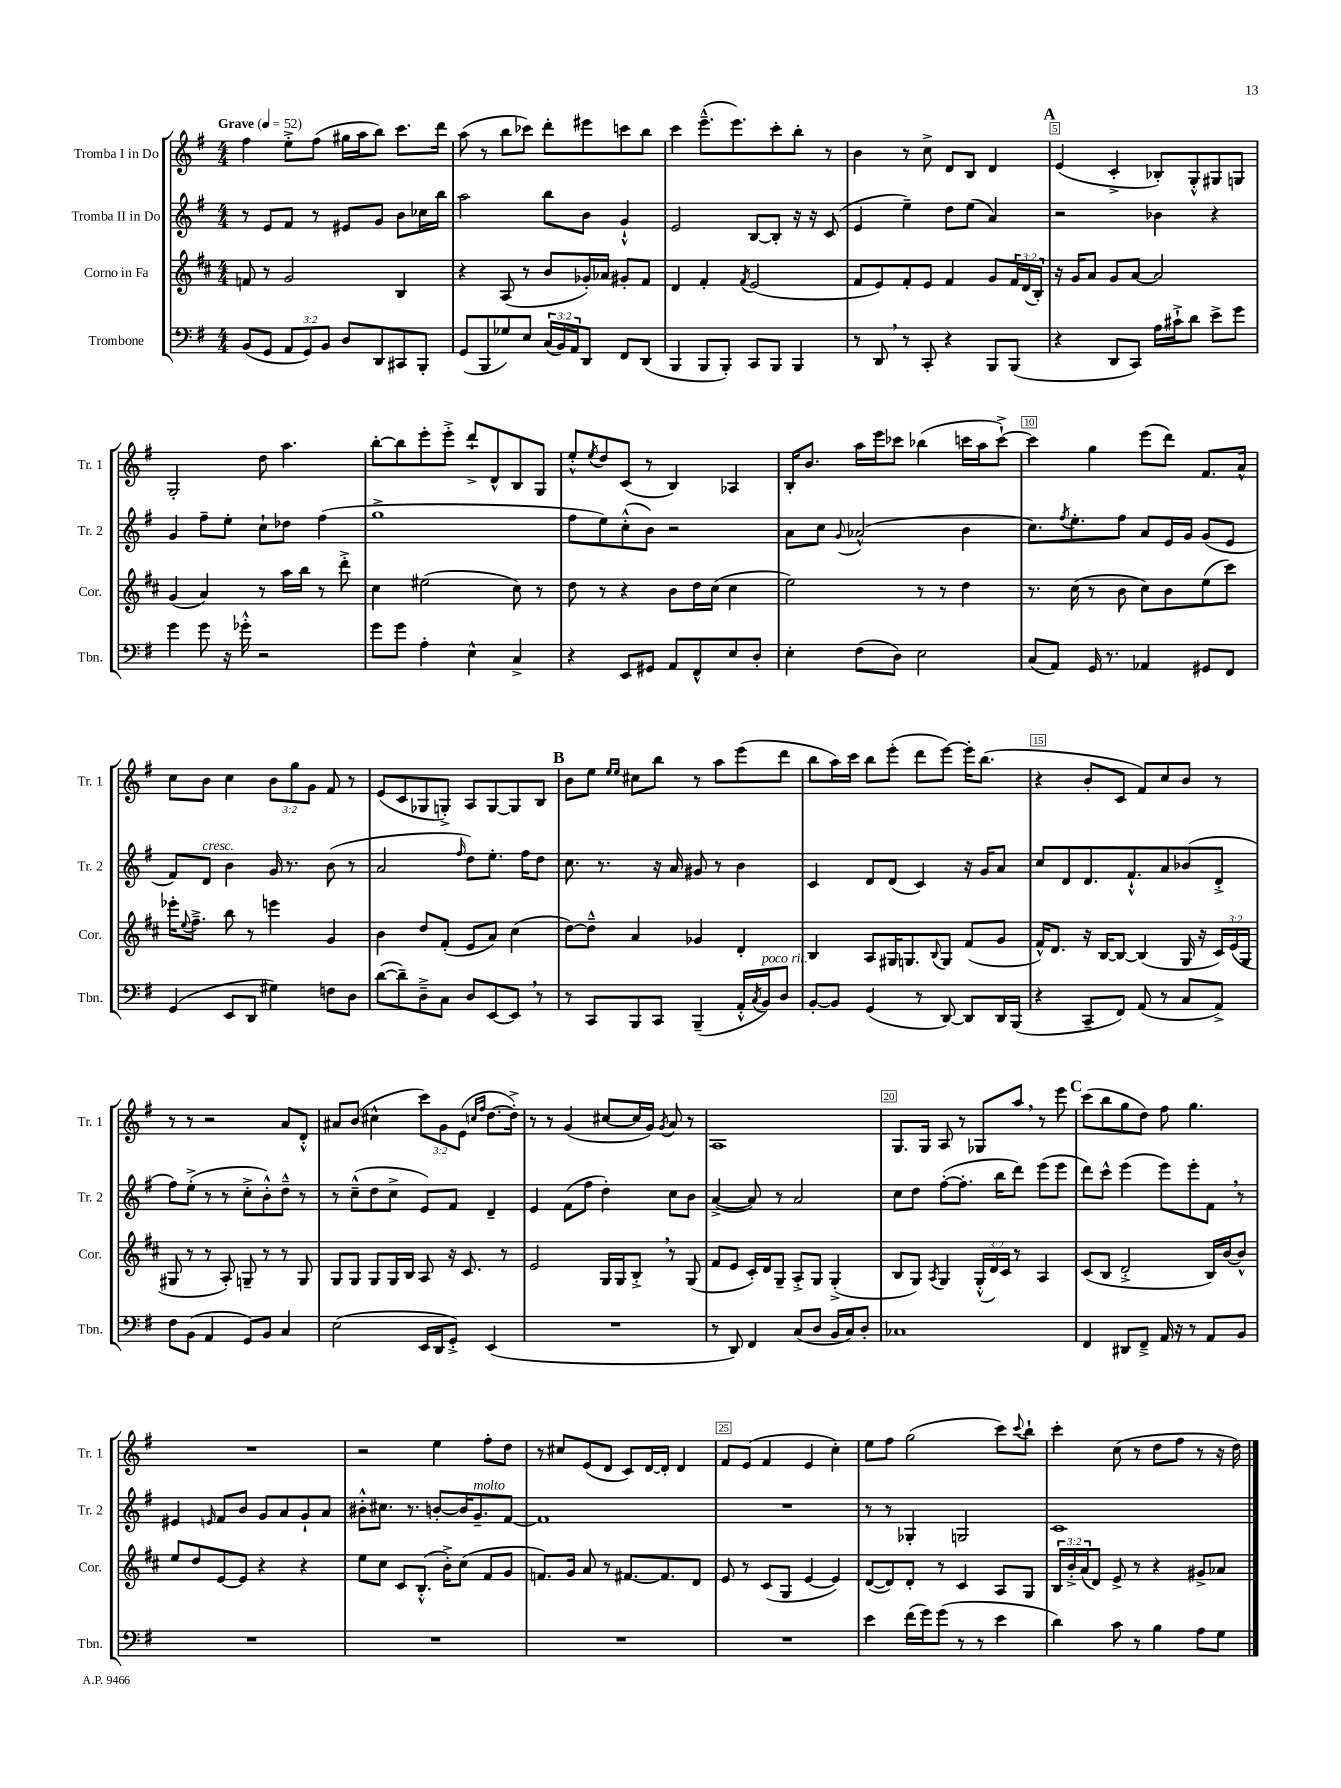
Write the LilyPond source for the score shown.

<<
\new StaffGroup <<
\new Staff = "s0" \with { instrumentName = "Tromba I in Do" shortInstrumentName = "Tr. 1" } {
    \clef treble \key g \major \numericTimeSignature \time 4/4 \override Staff.TupletNumber.text = #tuplet-number::calc-fraction-text \tempo "Grave" 4 = 52
    fis''4 e''8-.-> fis''8( gis''16 a''16 b''8) c'''8. d'''16 |
    a''8( r8 b''8 ces'''8) d'''8-. eis'''8 c'''8 b''8 |
    c'''4 e'''8.---^( e'''8.) c'''8-. b''8-. r8 |
    b'4 r8 c''8-> d'8 b8 d'4 |
    \mark \markup { \bold "A" } e'4( c'4-.-> bes8-.) g8-.-^ gis8 g8 |
    g2-. d''8 a''4. |
    b''8~-. b''8 e'''8-. e'''8-.-> d'''8-!-> d'8-^ b8 g8 |
    e''8-.-^ \acciaccatura { e''8 } d''8 c'8( r8 b4) aes4 |
    b16-. b'8. a''16 e'''16 ces'''8 bes''4( c'''16 a''16 c'''8~-!->) |
    c'''4 g''4 e'''8( d'''8) fis'8. a'16-^ |
    c''8 b'8 c''4 \tuplet 3/2 { b'8 g''8 g'8 } fis'8 r8 |
    e'8( c'8 ges8 g8-.->) a8 g8~ g8 b8 |
    \mark \markup { \bold "B" } b'8 e''8 \grace { e''16 e''16 } cis''8 b''8 r8 a''8 e'''8( d'''8 |
    b''8 a''16) c'''16 b''8 e'''8-.( d'''8 e'''8~) e'''16-. b''8.( |
    r4 b'8-. c'8 fis'8) c''8 b'8 r8 |
    r8 r8 r2 a'8 d'8-.-^ |
    ais'8 b'8( cis''4-^ \tuplet 3/2 { c'''8) g'8 e'8( } \grace { c''16 fis''16 } d''8.~ d''16-.->) |
    r8 r8 g'4( cis''8~ cis''16 g'16) \acciaccatura { g'8 } a'8 r8 |
    a1 |
    g8. g16 a8 r8 ges8 a''8 \breathe r8 e'''8 |
    \mark \markup { \bold "C" } c'''8( b''8 g''8 d''8) fis''8 g''4. |
    R1 |
    r2 e''4 fis''8-. d''8 |
    r8 cis''8 e'8( d'8 c'8) d'16~ d'16-. d'4 |
    fis'8 e'8( fis'4 e'4 c''4-.) |
    e''8 fis''8 g''2( c'''8) \appoggiatura { c'''8 } b''8-! |
    c'''4-. c''8( r8 d''8 fis''8 r8 r16 d''16) \bar "|." |
}
\new Staff = "s1" \with { instrumentName = "Tromba II in Do" shortInstrumentName = "Tr. 2" } {
    \clef treble \key g \major \numericTimeSignature \time 4/4
    r8 e'8 fis'8 r8 eis'8 g'8 b'8 ces''16 b''16 |
    a''2 b''8 b'8 g'4-!-^ |
    e'2 b8~ b8-. r16 r16 c'8( |
    e'4 e''4--) d''8 e''8( a'4) |
    \mark \markup { \bold "A" } r2 bes'4 r4 |
    g'4 fis''8-- e''8-. c''8-! des''8 fis''4( |
    g''1-> |
    fis''8 e''8) c''8-.-^( b'8) r2 |
    a'8 c''8 \appoggiatura { g'8 } aes'2-^( b'4 |
    c''8.) \acciaccatura { fis''8 } e''8.-. fis''8 a'8 e'16 g'16 g'8( e'8 |
    fis'8) d'8^\markup { \italic "cresc." } b'4 g'16 r8. b'8( r8 |
    a'2 \grace { fis''16 } d''8) e''8.-. fis''16 d''8 |
    \mark \markup { \bold "B" } c''8. r8. r16 a'16 gis'8 r8 b'4 |
    c'4 d'8 d'8( c'4) r16 g'16 a'8 |
    c''8 d'8 d'8. fis'8.-!-^ a'8 bes'8( d'8-.-> |
    fis''8) e''8-.->( r8 r8 c''8-.-> b'8-.-^) d''8---^ r8 |
    r8 c''8---^( d''8 c''8-> e'8) fis'8 d'4-- |
    e'4 fis'8( fis''8 d''4-.) c''8 b'8 |
    a'4~->( a'8) r8 a'2 |
    c''8 d''8 fis''8~-.( fis''8.-. b''16 d'''8) e'''8( e'''8 |
    \mark \markup { \bold "C" } d'''8) c'''8-^ e'''4( e'''8) e'''8-. fis'8 \breathe r8 |
    eis'4 \grace { e'16 } fis'8 b'8 g'8 a'8 g'8-! a'8 |
    bis'8-.-^ cis''8. r8. b'8~-. b'16 g'8.--^\markup { \italic "molto" } fis'8~ |
    fis'1 |
    R1 |
    r8 r8 ges4-. g2 |
    c'1 \bar "|." |
}
\new Staff = "s2" \with { instrumentName = "Corno in Fa" shortInstrumentName = "Cor." } {
    \clef treble \key d \major \numericTimeSignature \time 4/4 \override Staff.TupletNumber.text = #tuplet-number::calc-fraction-text
    f'8 r8 g'2 b4 |
    r4 a8( r8 b'8 ges'16-.) aes'16 gis'8-. fis'8 |
    d'4 fis'4-. \acciaccatura { fis'8 } e'2( |
    fis'8 e'8) fis'8-. e'8 fis'4 g'8 \tuplet 3/2 { fis'16 d'16( b16-.) } |
    \mark \markup { \bold "A" } r16 g'16 a'8 g'8 a'8~ a'2 |
    g'4( a'4) r8 a''16 b''16 r8 d'''8-.-> |
    cis''4 eis''2( cis''8) r8 |
    d''8 r8 r4 b'8 d''16 cis''16( cis''4 |
    e''2) r8 r8 d''4 |
    r8. cis''16( r8 b'8 cis''8) b'8 e''8( cis'''8) |
    ees'''16-. \appoggiatura { e''8 } fis''8.---> b''8 r8 e'''4 g'4 |
    b'4 d''8 fis'8-.( e'8 a'8) cis''4( |
    \mark \markup { \bold "B" } d''8~) d''8---^ a'4 ges'4 d'4-. |
    b4 a8 gis16 g8. \appoggiatura { b8 } g8 fis'8( g'8 |
    fis'16-^) d'8. r16 b16~ b8~ b4( g16 r16 \tuplet 3/2 { cis'16) e'16( g16 } |
    gis8 r8 r8 a8-.) g8-- r8 r8 g8 |
    g8 g8 g8 g16 b16 a8 r16 cis'8. r8 |
    e'2 g16 g16 b8-.-> \breathe r8 g8( |
    fis'8 e'8 cis'16-.) d'16 g8-- a8-.-> g8 g4-.->( |
    b8 g8) \acciaccatura { a8 } g4 \tuplet 3/2 { g16-.-^( d'16) cis'16 } r8 a4 |
    \mark \markup { \bold "C" } cis'8( b8 d'2-.-> b16) b'16~ b'8-^ |
    e''8 d''8 e'8~ e'8 r4 r4 |
    e''8 cis''8 cis'8 b8.-.-^( b'16-.->) cis''8( fis'8 g'8 |
    f'8.) g'16 a'8 r8 fis'8.~ fis'8. d'8 |
    e'8 r8 cis'8( g8 e'4~ e'4) |
    d'8~( d'8) d'8-. r8 cis'4 a8 g8 |
    \tuplet 3/2 { b16 b'16-.-> a'16( } d'8) e'8-> r8 r4 gis'8-> aes'8 \bar "|." |
}
\new Staff = "s3" \with { instrumentName = "Trombone" shortInstrumentName = "Tbn." } {
    \clef bass \key g \major \numericTimeSignature \time 4/4 \override Staff.TupletNumber.text = #tuplet-number::calc-fraction-text
    b,8( g,8 \tuplet 3/2 { a,8 g,8) b,8 } d8 d,8 cis,8 b,,8-. |
    g,8( b,,8 ges8) e8 \tuplet 3/2 { c16( b,16) a,16 } d,8 fis,8 d,8( |
    b,,4 b,,8 b,,8-.) c,8 b,,8 b,,4 |
    r8 d,8 \breathe r8 c,8-. r4 b,,8 b,,8( |
    \mark \markup { \bold "A" } r4 d,8 c,8) a16 cis'16-!-> d'8 e'8-> g'8 |
    g'4 g'8 r16 ges'16-.-^ r2 |
    g'8 g'8 a4-. e4-^ c4-> |
    r4 e,8 gis,8 a,8 fis,8-^ e8 d8-. |
    e4-. fis8( d8) e2 |
    c8( a,8) g,16 r8. aes,4 gis,8 fis,8 |
    g,4( e,8 d,8 gis4) f8 d8 |
    d'8~( d'8--) d8---> c8 d8 e,8~ e,8 \breathe r8 |
    \mark \markup { \bold "B" } r8 c,8 b,,8 c,8 b,,4--( a,16-.-^ \acciaccatura { c8 } b,16^\markup { \italic "poco rit." }) d8 |
    b,8~-. b,8 g,4( r8 d,8~) d,8 d,16 b,,16( |
    r4 c,8-- fis,8) a,8( r8 c8 a,8->) |
    fis8 b,8( a,4 g,8) b,8 c4 |
    e2( e,16 d,16 g,8-.->) e,4( |
    R1 |
    r8 d,8) fis,4 c8( d8 b,16 c16) d8-. |
    ces1 |
    \mark \markup { \bold "C" } fis,4 dis,8 fis,8---> a,16 r16 r8 a,8 b,8 |
    R1 |
    R1 |
    R1 |
    R1 |
    e'4 fis'16( g'16) g'8( r8 r8 e'4 |
    d'4) c'8 r8 b4 a8 g8 \bar "|." |
}
>>
>>
\layout { \context { \Score \override BarNumber.break-visibility = ##(#f #t #t) barNumberVisibility = #(every-nth-bar-number-visible 5) \override BarNumber.stencil = #(make-stencil-boxer 0.1 0.3 ly:text-interface::print) } }
